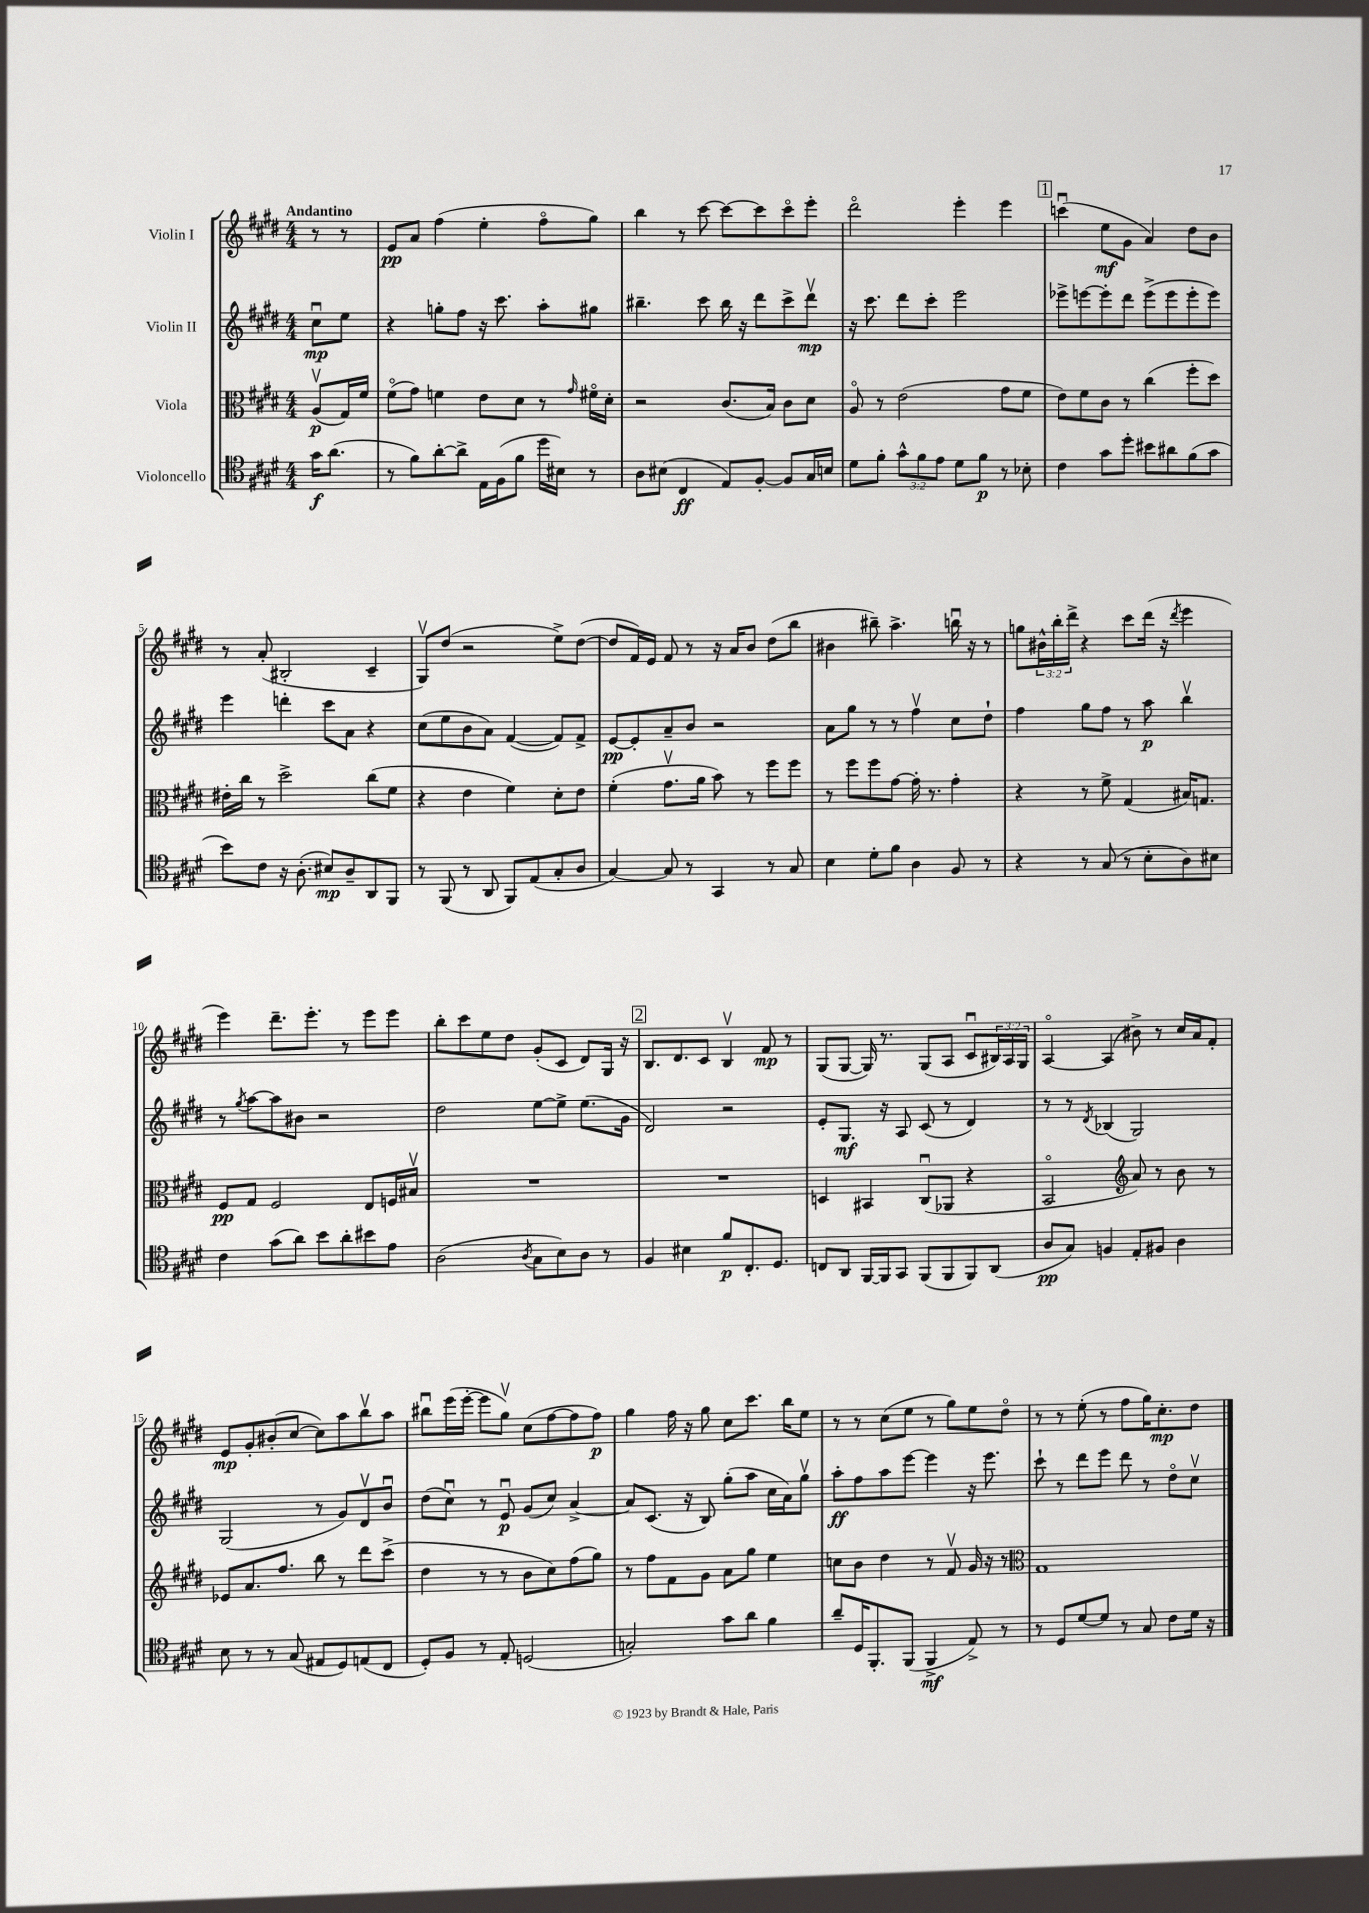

**kern	**kern	**kern	**kern
*staff4	*staff3	*staff2	*staff1
*clefC4	*clefC3	*clefG2	*clefG2
*k[f#c#g#d#]	*k[f#c#g#d#]	*k[f#c#g#d#]	*k[f#c#g#d#]
*M4/4	*M4/4	*M4/4	*M4/4
16g#	(8Av	8cc#u	8r
(8.a	.	.	.
.	16G#)	8ee	8r
.	16f#	.	.
=	=	=	=
8r	(8f#o	4r	8e
8f#)	8g#)	.	8a
[8a'	4f	8gg'	(4ff#
8a^]	.	8ff#	.
16E	8e	16r	4ee'
(16F#	.	8.ccc#	.
8f#	8d#	.	.
16dd#	8r	8aa'	8ff#o
16B#)	.	.	.
.	16qqg#	.	.
8r	16f#o	8gg#	8gg#)
.	16d#'	.	.
=	=	=	=
8A	2r	4.bb#~	4bb
(8B#	.	.	.
4C#	.	.	8r
.	.	8ccc#	[8ccc#
8E)	(8.c#	16bb#	8ccc#_
.	.	16r	.
[8F#'	.	8ddd#	8ccc#]
.	16B)	.	.
8F#]	8c#	8ccc#^	8ccc#o
16G#	8d#	8ddd#v	8eee'
16B	.	.	.
=	=	=	=
8d#	8Ao	16r	2ddd#o
.	.	8.ccc#	.
8f#'	8r	.	.
12g#^^	(2e	8ddd#	.
12f#	.	.	.
.	.	8ccc#'	.
12e	.	.	.
8d#	.	2eee	4eee'
8f#	.	.	.
8r	8g#	.	4eee
8B-'	8f#	.	.
=	=	=	=
4c#	8e)	8eee-^	(4cccu
.	8f#	[8eee	.
8g#	8c#	8eee']	8ee
8dd#'	8r	8ddd#	8g#
8b#	(4cc#	(8eee^	4a)
8a#	.	8eee	.
(8f#	8ff#'	8eee'	8dd#
8g#	8dd#)	8eee)	8b
=	=	=	=
8b)	16e#'	4eee	8r
.	16cc#	.	.
8c#	8r	.	(8a'
16r	2dd#^	4ddd'	2B#'
(8.A'	.	.	.
8B#)	.	8ccc#	.
8A~	.	8a	.
8AA	(8cc#	4r	4c#~
8FF#	8f#	.	.
=	=	=	=
8r	4r	(8cc#	8G#v)
(8FF#	.	8ee	(8dd#
8r	4e	8b	2r
8AA	.	8a)	.
8FF#)	4f#)	([4f#	.
(8E	.	.	.
8G#'	8d#'	8f#])	8ee^)
8A	8e	8f#^	([8dd#
=	=	=	=
[4G#)	(4f#'	[8e	8dd#]
.	.	8e']	16f#)
.	.	.	16e
8G#]	8.g#v	8a~	8f#
8r	.	8b	8r
.	16a	.	.
4GG#	8b)	2r	16r
.	.	.	16a
.	8r	.	8b
8r	8ff#	.	(8dd#
8G#	8ff#	.	8bb
=	=	=	=
4B	8r	8a	4b#
.	8ff#	8gg#	.
8d#'	8ff#	8r	8bb#~)
8f#	[8g#	8r	4.aa^
4A	16g#']	4ff#v	.
.	8.r	.	.
8F#	4g#'	8cc#	16bbu
.	.	.	16r
8r	.	8dd#`	8r
=	=	=	=
4r	4r	4ff#	8gg
.	.	.	24b#^^
.	.	.	24bb'
.	.	.	24ddd#^
8r	8r	8gg#	4r
(8G#	8f#^	8ff#	.
8r	(4G#	8r	8ccc#
8B'	.	8aa	(16ddd#
.	.	.	16r
.	.	.	8qddd#
8A)	16B#)	4bbv	4eee
.	8.G	.	.
8B#	.	.	.
=	=	=	=
4c#	8F#	8r	4eee)
.	.	8qgg#	.
.	8G#	[8aa	.
(8g#	2F#	8aa]	8.ddd#~
8a)	.	8b#	.
.	.	.	8.eee'
8b	.	2r	.
8a'	.	.	8r
8b#	8E	.	8eee
8e	16F	.	8eee
.	16B#v	.	.
=	=	=	=
(2A	1r	2dd#	8bb'
.	.	.	8ccc#
.	.	.	8ee
.	.	.	8dd#
8qA	.	.	.
8G#	.	[8ee	(8g#'
8B)	.	8ee^]	8c#
8A	.	(8.ee	8d#)
8r	.	.	16G#
.	.	16g#	16r
=	=	=	=
4F#	1r	2d#)	8.B
.	.	.	8.d#
4B#	.	.	.
.	.	.	8c#
8f#	.	2r	4Bv
8.C#'	.	.	.
.	.	.	8f#
8.D#	.	.	.
.	.	.	8r
=	=	=	=
8C	4D	8e'	(8G#
8AA	.	8.G#	[8G#
[16FF#	4BB#	.	16G#])
16FF#]	.	16r	8.r
8GG#	.	8A	.
(8FF#	(8C#u	(8c#	(8G#
8FF#	8AA-	8r	8A
8FF#)	4r	4d#)	8c#u
(8AA	.	.	24B#)
.	.	.	24A
.	.	.	24G#
=	=	=	=
8A	2BBo	8r	[4Ao
8G#)	.	8r	.
.	.	8qd#	.
4F	.	(4B-	(4A]
*	*clefG2	*	*
8E'	8a)	2G#)	8b#^)
8F#	8r	.	8r
4A	8b	.	16cc#
.	.	.	16a
.	8r	.	8f#'
=	=	=	=
8B	8e-	(2G#	8e
8r	8.a	.	8g#'
8r	.	.	(8b#'
.	8.ff#	.	.
(8G#	.	.	[8cc#
8E#	8bb	8r	8cc#])
8D#)	8r	8g#)	8aa
(8E	8ddd#	8d#v	8bbv
8C#	(8ccc#^	8bu	8aa
=	=	=	=
8D#')	4dd#	(8dd#	8bb#u
8F#	.	8cc#u)	(16eee
.	.	.	[16eee'
8r	8r	8r	8eee]
8E'	8r	8eu	8gg#v)
(2D	8b	(8g#	(8cc#
.	8cc#)	8cc#)	[8ff#
.	(8ff#	[4a^	8ff#]
.	8gg#)	.	8ff#)
=	=	=	=
2G')	8r	8a]	4gg#
.	8ff#	(8.c#	.
.	8f#	.	16ff#
.	.	16r	16r
.	8g#	8B)	8gg#
8g#	8a	(8gg#'	8cc#
8a	8gg#	8aa	8.ccc#
4f#	4ee	16cc#	.
.	.	16a)	16bb
.	.	8gg#v	8ee
=	=	=	=
8a~	8cc	8aa'	8r
16D#	8b	8ff#	8r
8.FF#'	.	.	.
.	4dd#	8aa	(8cc#
(8FF#	.	[8eee	8ee
4FF#^	8r	4eee]	8r
.	8f#v	.	8gg#)
8E^)	16g#	16r	8ee
.	16r	8.eee	.
8r	8r	.	8dd#o
=	=	=	=
*	*clefC3	*	*
8r	1G#	8ccc#`	8r
8D#	.	8r	8r
[8d#	.	8ddd#	(8ee'
8d#]	.	8eee	8r
8r	.	8ddd#	8ff#
8G#	.	8r	16gg#)
.	.	.	8.cc#'
8c#	.	8dd#o	.
16d#	.	8cc#v	8dd#
16r	.	.	.
==	==	==	==
*-	*-	*-	*-
